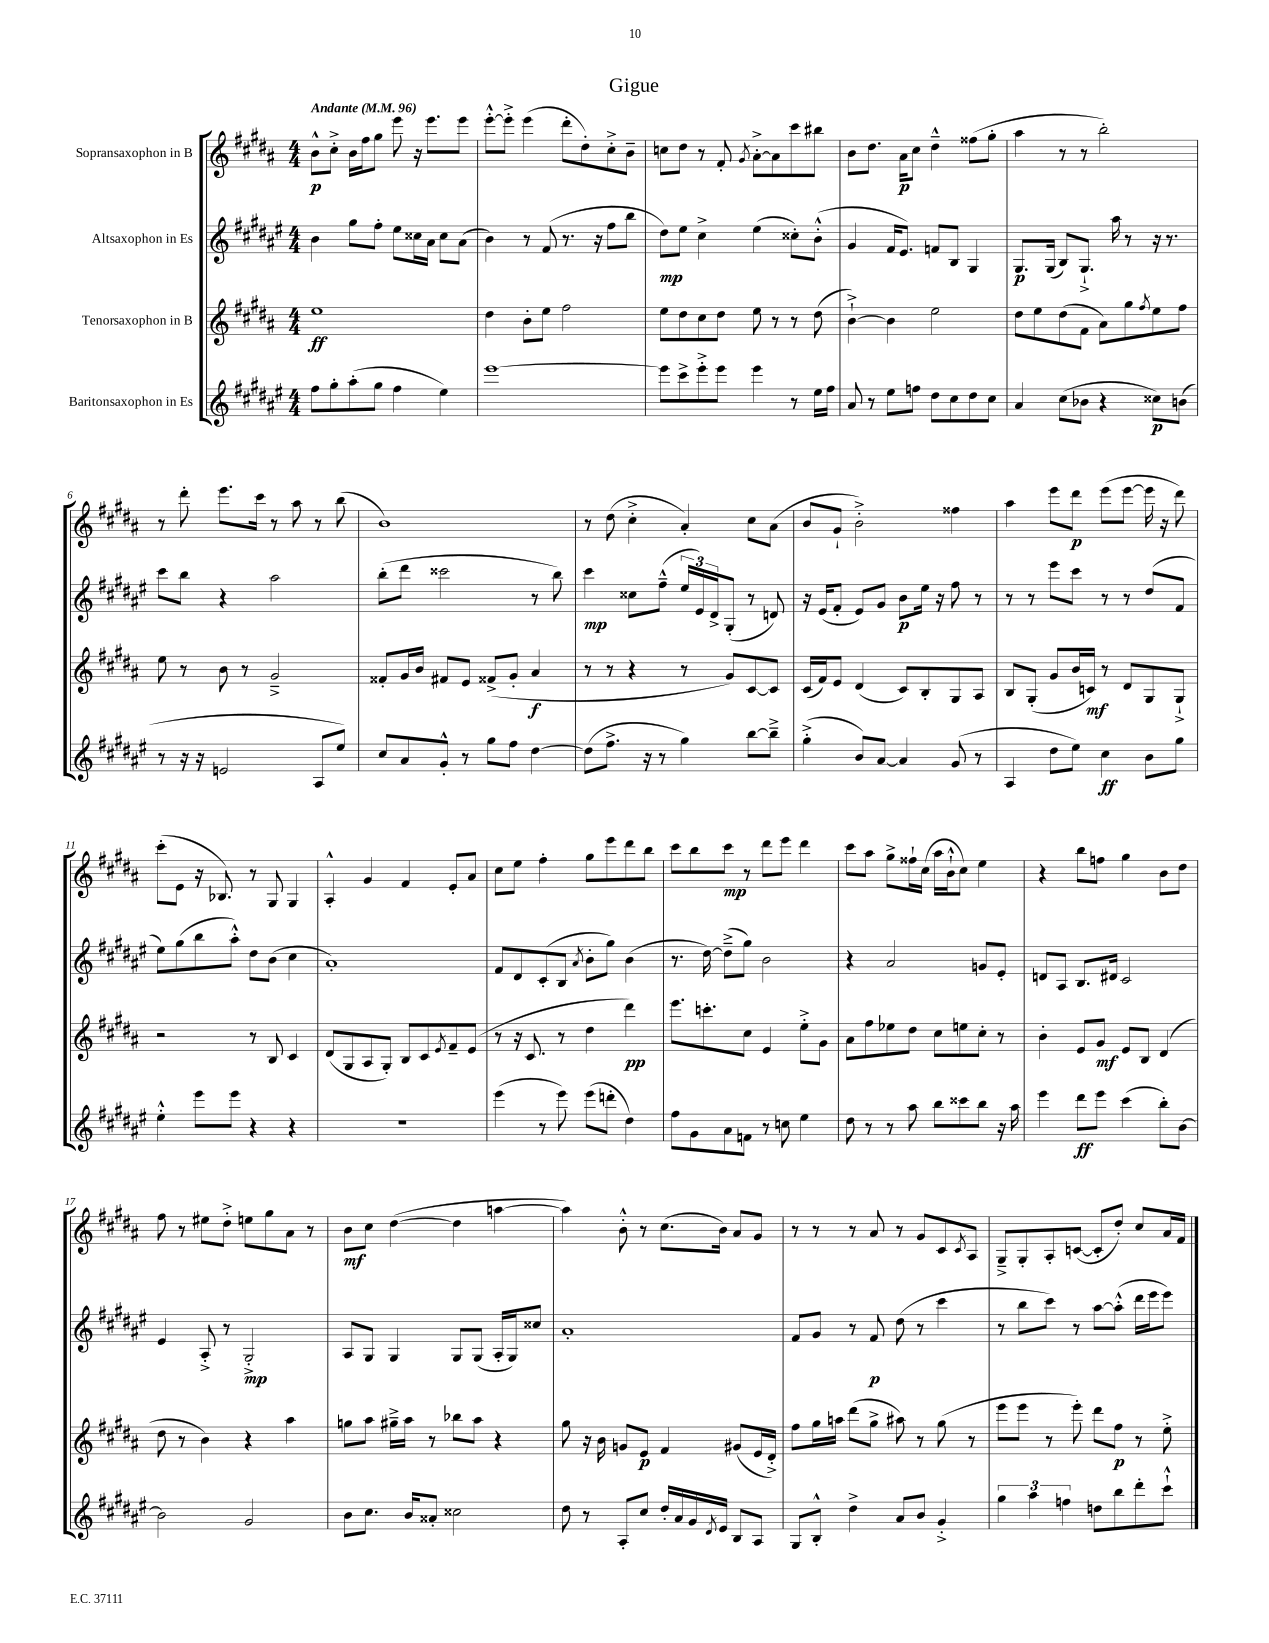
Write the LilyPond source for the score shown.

\header { title = "Gigue" }
<<
\new StaffGroup <<
\new Staff = "s0" \with { instrumentName = "Sopransaxophon in B" } {
    \clef treble \key b \major \numericTimeSignature \time 4/4 \tempo "Andante" 4 = 96
    b'8-^\p cis''8-.-> b'16 fis''16 gis''8 e'''8 r16 e'''8. e'''8 |
    e'''8~-.-^ e'''8-.-> e'''4( dis'''8-. dis''8-.) cis''8-.-> b'8-- |
    c''8 dis''8 r8 fis'8-. \acciaccatura { gis'8 } ais'8~-.-> ais'8 cis'''8 bis''8 |
    b'8 dis''8. ais'16\p cis''8 dis''4---^ fisis''8( gis''8-. |
    ais''4 r8 r8 b''2-.) |
    r8 dis'''8-. e'''8. cis'''16 r8 ais''8 r8 b''8( |
    b'1) |
    r8 dis''8( cis''4-.-> ais'4-.) cis''8 ais'8( |
    b'8 gis'8-! b'2-.->) fisis''4 |
    ais''4 e'''8 dis'''8\p e'''8( e'''8~ e'''16 r16 dis'''8) |
    cis'''8-.( e'8 r16 bes8.) r8 gis8 gis4 |
    ais4-.-^ gis'4 fis'4 e'8-. ais'8 |
    cis''8 e''8 fis''4-. gis''8 e'''8 dis'''8 b''8 |
    cis'''8 b''8 cis'''8\mp r8 dis'''8 e'''8 dis'''4 |
    cis'''8 ais''8 gis''8-> fisis''16-! cis''16( ais''16 b'16-!-^ cis''8) e''4 |
    r4 b''8 f''8 gis''4 b'8 dis''8 |
    fis''8 r8 eis''8 dis''8-.-> e''8 gis''8 ais'8 r8 |
    b'8\mf cis''8 dis''4~( dis''4 a''4~ |
    a''4) b'8-.-^ r8 cis''8.( b'16) ais'8 gis'8 |
    r8 r8 r8 ais'8 r8 gis'8 cis'8 \acciaccatura { cis'8 } ais8 |
    gis8---> gis8-. ais8-. c'8~( c'8-. dis''8-.) cis''8 ais'16 fis'16 \bar "|." |
}
\new Staff = "s1" \with { instrumentName = "Altsaxophon in Es" } {
    \clef treble \key fis \major \numericTimeSignature \time 4/4
    b'4 gis''8 fis''8-. eis''8 cisis''16 ais'16 cisis''8 ais'8( |
    b'4) r8 fis'8( r8. r16 fis''8 b''8 |
    dis''8\mp) eis''8 cis''4-> eis''4( cisis''8-.) b'8-.-^( |
    gis'4 fis'16 eis'8.) f'8 b8 gis4 |
    gis8.\p gis16( b8) gis8.-!-> ais''16 r8 r16 r8. |
    cis'''8 b''8 r4 ais''2 |
    b''8-.( dis'''8 cisis'''2 r8 b''8) |
    cis'''4\mp cisis''8 fis''8---^( \tuplet 3/2 { eis''16 eis'16) dis'16-> } gis8-.( r8 d'8) |
    r16 eis'16( fis'8-. eis'8) gis'8 b'8\p eis''16 r16 fis''8 r8 |
    r8 r8 eis'''8 cis'''8 r8 r8 dis''8( fis'8 |
    eis''8) gis''8( b''8 ais''8-.-^) dis''8 b'8( cis''4 |
    ais'1-.) |
    fis'8 dis'8 cis'8-.( b8 \acciaccatura { ais'8 } b'8-. gis''8) b'4( |
    r8. dis''16~) dis''8--->( gis''8) b'2 |
    r4 ais'2 g'8 eis'8-. |
    d'8 ais8 b8. dis'16 cis'2 |
    eis'4 ais8-.-> r8 gis2-.->\mp |
    ais8 gis8 gis4 gis8 gis8( ais16-. gis16) cisis''8 |
    ais'1-. |
    fis'8 gis'8 r8 fis'8\p dis''8( r8 cis'''4 |
    r8 b''8 cis'''8) r8 ais''8~ ais''8-.-^( dis'''16 eis'''16 eis'''8) \bar "|." |
}
\new Staff = "s2" \with { instrumentName = "Tenorsaxophon in B" } {
    \clef treble \key b \major \numericTimeSignature \time 4/4
    e''1\ff |
    dis''4 b'8-. e''8 fis''2 |
    e''8 dis''8 cis''8 dis''8 e''8 r8 r8 dis''8( |
    b'4~-!->) b'4 e''2 |
    dis''8 e''8 dis''8( fis'8 ais'8) gis''8 \acciaccatura { fis''8 } e''8 fis''8 |
    e''8 r8 b'8 r8 gis'2---> |
    fisis'8-. gis'16 b'16 fis'8 e'8 fisis'8->( gis'8-. ais'4\f |
    r8 r8 r4 r8 gis'8) cis'8~ cis'8 |
    cis'16( fis'16) e'8 dis'4( cis'8) b8-. gis8 ais8 |
    b8 gis8-.( gis'8 b'16 c'16\mf) r8 dis'8 gis8 gis8-!-> |
    r2 r8 b8 cis'4 |
    dis'8( gis8 ais8 gis8-.) b8 cis'8 \acciaccatura { e'8 } fis'8-- e'8( |
    r8 r16 cis'8. r8 dis''4 dis'''4\pp) |
    e'''8. c'''8.-. cis''8 e'4 e''8-.-> gis'8 |
    ais'8 fis''8 ees''8 dis''8 cis''8 e''8 cis''8-. r8 |
    b'4-. e'8 gis'8\mf e'8 b8 dis'4( |
    dis''8 r8 b'4) r4 ais''4 |
    g''8 ais''8 gis''16---> ais''16 r8 bes''8 ais''8 r4 |
    gis''8 r16 b'16 g'8 e'8\p fis'4 gis'8( e'16 dis'16-.->) |
    fis''8 gis''16 a''16 dis'''8( gis''8-> ais''8) r8 gis''8( r8 |
    e'''8 e'''8 r8 e'''8-.) dis'''8 fis''8\p r8 e''8-.-> \bar "|." |
}
\new Staff = "s3" \with { instrumentName = "Baritonsaxophon in Es" } {
    \clef treble \key fis \major \numericTimeSignature \time 4/4
    fis''8 gis''8-. ais''8-.( gis''8 fis''4 eis''4) |
    eis'''1~ |
    eis'''8 cis'''8-> eis'''8-.-> eis'''8 eis'''4 r8 eis''16 fis''16 |
    ais'8 r8 eis''8 f''8 dis''8 cis''8 dis''8 cis''8 |
    ais'4 cis''8( bes'8 r4 cisis''8\p) b'8( |
    r8 r16 r16 e'2 ais8 eis''8) |
    cis''8 ais'8 gis'8-.-^ r8 gis''8 fis''8 dis''4~ |
    dis''8( fis''8.-> r16 r8 gis''4) b''8~ b''8---> |
    gis''4-.->( b'8) ais'8~ ais'4 gis'8( r8 |
    ais4 dis''8 eis''8) cis''4\ff b'8 gis''8 |
    eis''4-.-^ eis'''8 eis'''8 r4 r4 |
    R1 |
    eis'''4( r8 eis'''8) eis'''8( d'''8-. dis''4) |
    fis''8 gis'8 ais'8 f'8 r8 c''8 eis''4 |
    dis''8 r8 r8 ais''8 b''8 cisis'''8 b''8 r16 ais''16 |
    eis'''4 dis'''8\ff eis'''8 cis'''4( b''8-.) b'8~ |
    b'2 gis'2 |
    b'8 cis''8. b'16 aisis'8-. cisis''2 |
    dis''8 r8 ais8-. cis''8 dis''16-. ais'16 gis'16 \acciaccatura { dis'8 } eis'16 b8 ais8 |
    gis8 b8-.-^ dis''4-> ais'8 b'8 gis'4-.-> |
    \tuplet 3/2 { gis''4 ais''4 f''4 } d''8 b''8 dis'''8-. cis'''8-!-^ \bar "|." |
}
>>
>>
